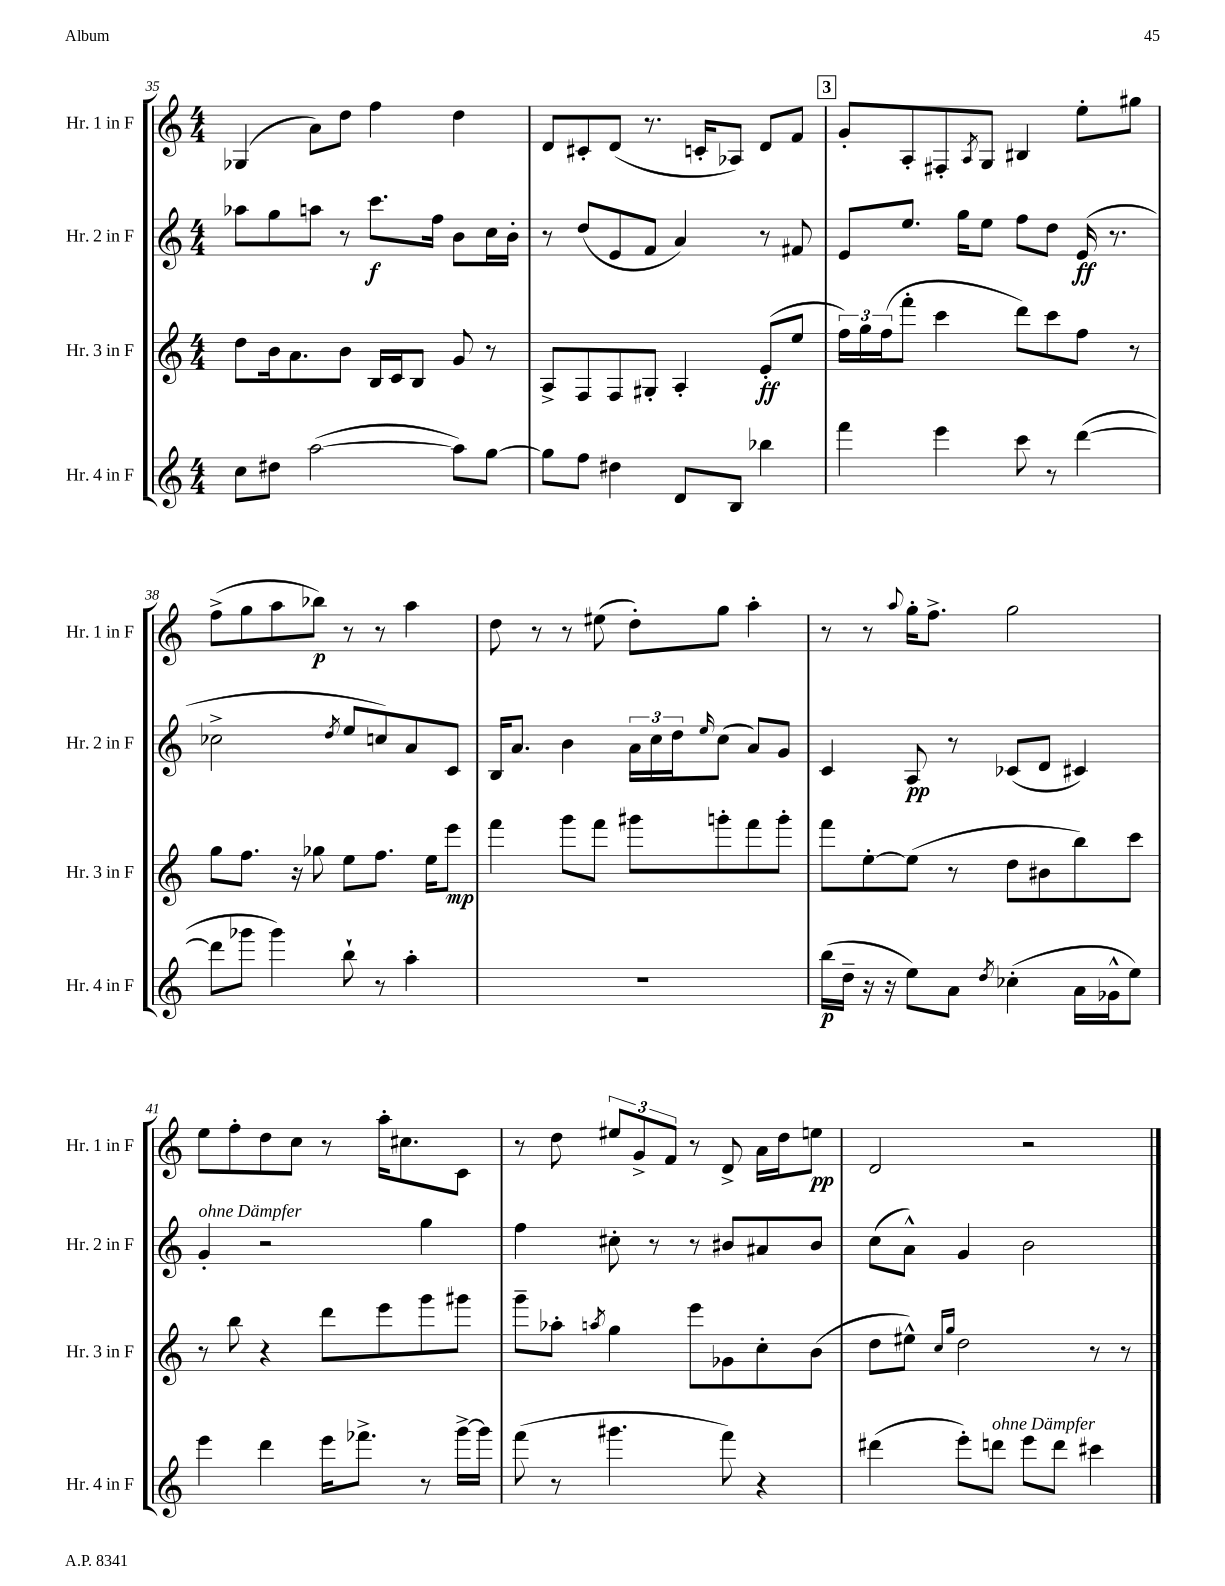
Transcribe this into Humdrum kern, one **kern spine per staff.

**kern	**kern	**kern	**kern
*staff4	*staff3	*staff2	*staff1
*clefG2	*clefG2	*clefG2	*clefG2
*k[]	*k[]	*k[]	*k[]
*M4/4	*M4/4	*M4/4	*M4/4
8cc	8dd	8aa-	(4G-
8dd#	16b	8gg	.
.	8.a	.	.
([2aa	.	8aa	8a)
.	8b	8r	8dd
.	16B	8.ccc	4ff
.	16c	.	.
.	8B	.	.
.	.	16ff	.
8aa])	8g	8b	4dd
[8gg	8r	16cc	.
.	.	16b'	.
=	=	=	=
8gg]	8A^	8r	8d
8ff	8F	(8dd	8c#'
4dd#	8F	8e	(8d
.	8G#'	8f	8.r
8d	4A'	4a)	.
.	.	.	16c'
8B	.	.	8A-)
4bb-	(8e'	8r	8d
.	8ee	8f#	8f
=	=	=	=
4fff	24ff)	8e	8g'
.	24gg	.	.
.	(24ff	.	.
.	8fff'	8.ee	8A'
4eee	4ccc	.	8F#'
.	.	16gg	.
.	.	.	8qA
.	.	8ee	8G
8ccc	8ddd)	8ff	4B#
8r	8ccc	8dd	.
([4ddd	8ff	(16e	8ee'
.	.	8.r	.
.	8r	.	8gg#
=	=	=	=
8ddd]	8gg	2cc-^	(8ff^
8ggg-	8.ff	.	8gg
4ggg-)	.	.	8aa
.	16r	.	.
.	8gg-	.	8bb-)
.	.	8qdd	.
8bb`	8ee	8ee	8r
8r	8.ff	8cc)	8r
4aa'	.	8a	4aa
.	16ee	.	.
.	8eee	8c	.
=	=	=	=
1r	4fff	16B	8dd
.	.	8.a	.
.	.	.	8r
.	8ggg	4b	8r
.	8fff	.	(8ee#
.	8ggg#	24a	8dd')
.	.	24cc	.
.	.	24dd	.
.	.	16qqee	.
.	8ggg'	(8cc	8gg
.	8fff	8a)	4aa'
.	8ggg'	8g	.
=	=	=	=
(16bb	8fff	4c	8r
16dd~	.	.	.
16r	[8ee'	.	8r
16r	.	.	.
.	.	.	8qqaa
8ee)	(8ee]	8A	16gg'
.	.	.	8.ff^
8a	8r	8r	.
8qdd	.	.	.
(4cc-'	8dd	(8c-	2gg
.	8b#	8d	.
16a	8bb)	4c#)	.
16g-^^	.	.	.
8ee)	8ccc	.	.
=	=	=	=
4eee	8r	4g'	8ee
.	8bb	.	8ff'
4ddd	4r	2r	8dd
.	.	.	8cc
16eee	8ddd	.	8r
8.fff-^	.	.	.
.	8eee	.	16aa'
.	.	.	8.cc#
8r	8ggg	4gg	.
[16ggg^	8ggg#	.	8c
16ggg]	.	.	.
=	=	=	=
(8fff	8ggg~	4ff	8r
8r	8aa-'	.	8dd
.	8qaa	.	.
4.ggg#	4gg	8cc#'	12ee#
.	.	.	12g^
.	.	8r	.
.	.	.	12f
.	8eee	8r	8r
8fff)	8g-	8b#	8d^
4r	8cc'	8a#	16a
.	.	.	16dd
.	(8b	8b#	8ee
=	=	=	=
(4ddd#	8dd	(8cc	2d
.	8ee#^^)	8a^^)	.
.	16qqcc	.	.
.	16qqgg	.	.
8eee')	2dd	4g	.
8ddd	.	.	.
8eee	.	2b	2r
8ddd	.	.	.
4ccc#	8r	.	.
.	8r	.	.
==	==	==	==
*-	*-	*-	*-
